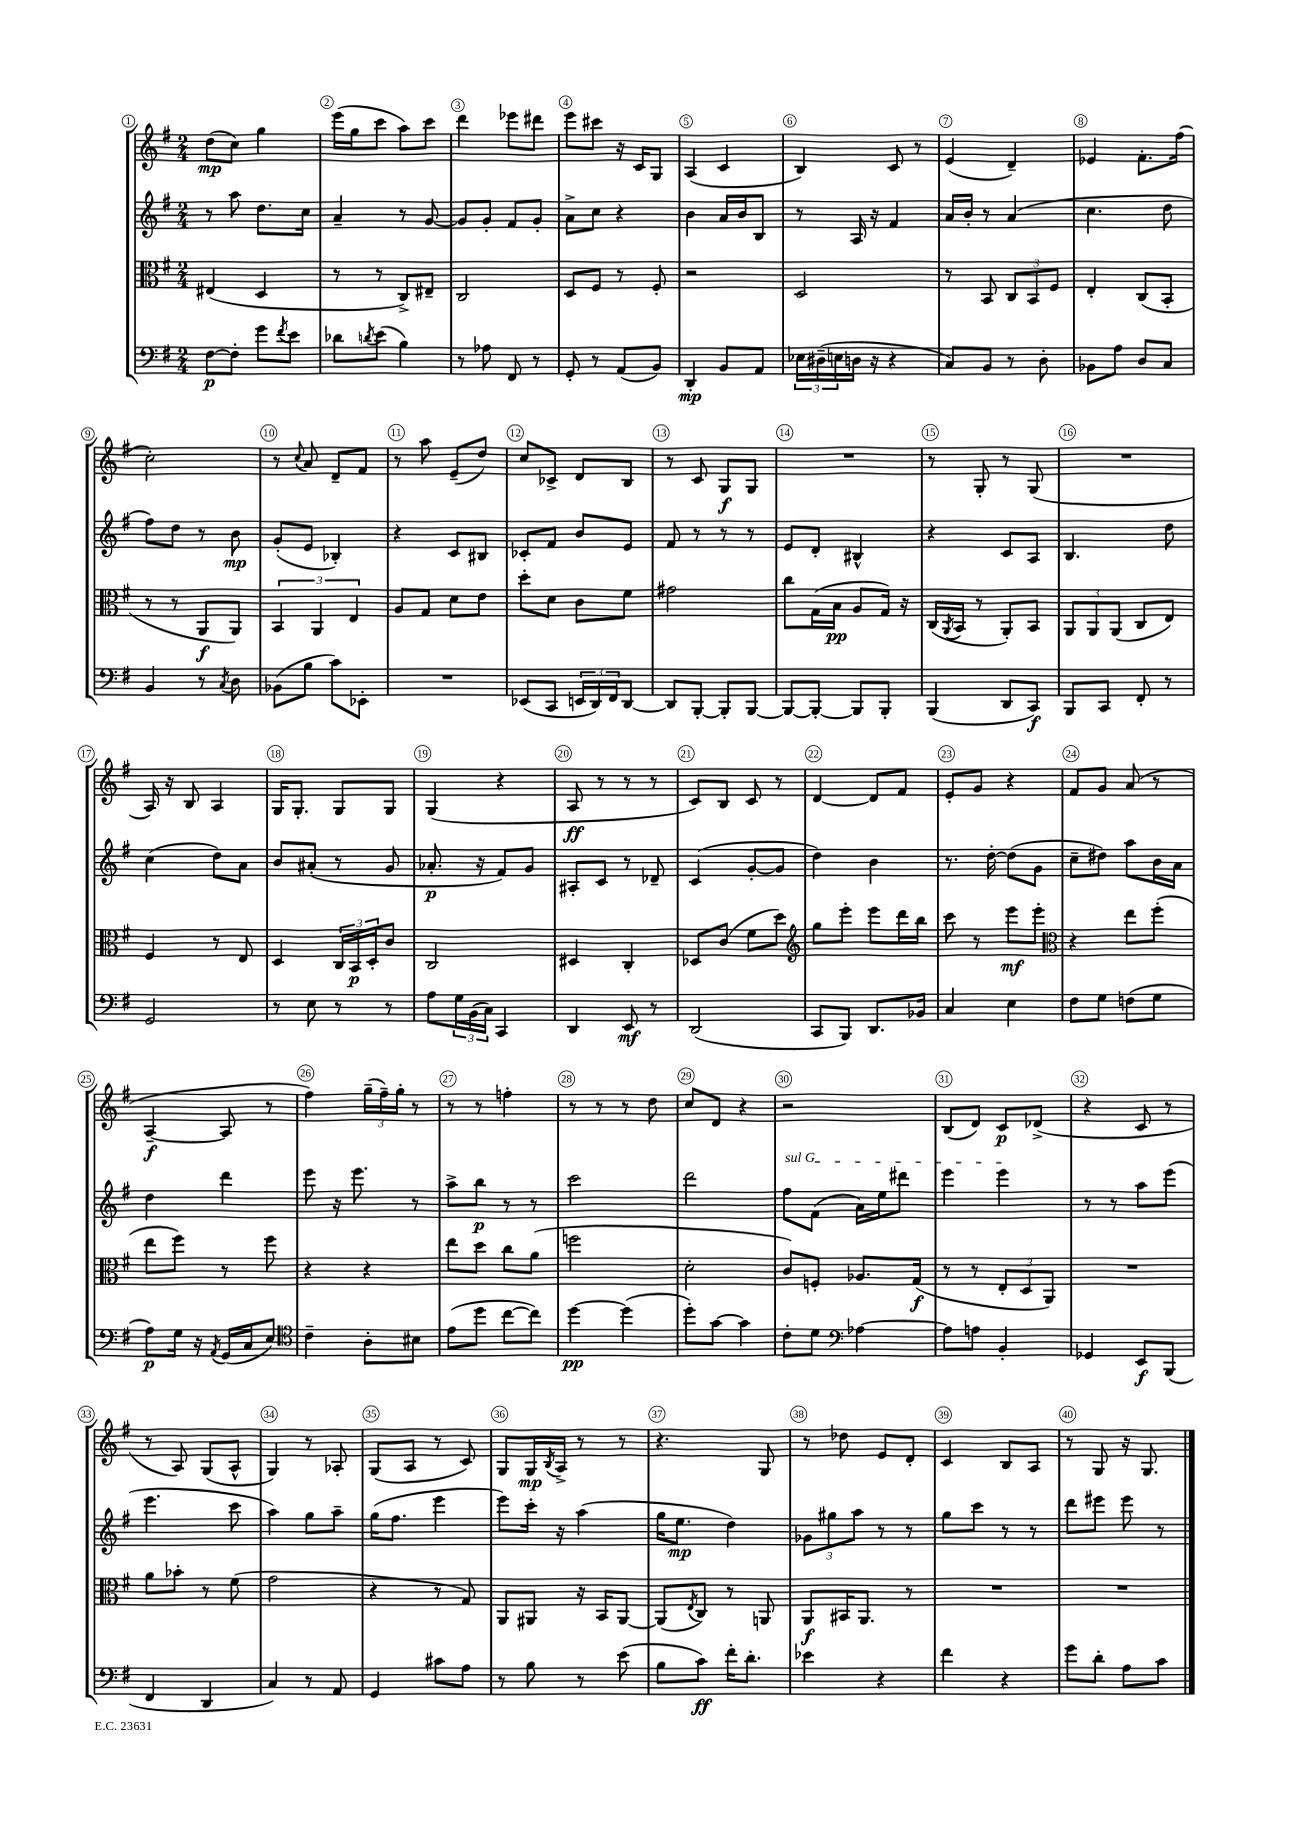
<<
\new StaffGroup <<
\new Staff = "s0" {
    \clef treble \key g \major \numericTimeSignature \time 2/4
    d''8\mp( c''8) g''4 |
    e'''16( g''16 c'''8 a''8) c'''8 |
    d'''4 ees'''8 dis'''8 |
    e'''8 cis'''8 r16 c'16 g8 |
    a4( c'4 |
    b4) c'8 r8 |
    e'4( d'4--) |
    ees'4 fis'8.-. fis''16( |
    c''2-.) |
    r8 \appoggiatura { c''8 } a'8 d'8-- fis'8 |
    r8 a''8 e'8--( d''8) |
    c''8 ces'8-> d'8 b8 |
    r8 c'8 g8\f g8 |
    R2 |
    r8 g8-. r8 g8( |
    R2 |
    a16) r16 b8 a4 |
    g16 g8.-. g8 g8 |
    g4( r4 |
    a8\ff r8 r8 r8 |
    c'8) b8 c'8 r8 |
    d'4~ d'8 fis'8 |
    e'8-. g'8 r4 |
    fis'8 g'8 a'8( r8 |
    a4~--\f a8 r8 |
    fis''4) \tuplet 3/2 { g''16--( fis''16--) g''16-. } r8 |
    r8 r8 f''4-. |
    r8 r8 r8 d''8 |
    c''8 d'8 r4 |
    r2 |
    b8( d'8) c'8\p des'8->( |
    r4 c'8 r8 |
    r8 a8) g8( a8-^ |
    g4) r8 aes8-. |
    g8( a8 r8 c'8) |
    g8 g16\mp \acciaccatura { b8 } a16-> r8 r8 |
    r4. g8 |
    r8 des''8 e'8 d'8-. |
    c'4 b8 a8 |
    r8 g8 r16 g8. \bar "|." |
}
\new Staff = "s1" {
    \clef treble \key g \major \numericTimeSignature \time 2/4
    r8 a''8 d''8. c''16 |
    a'4-- r8 g'8~ |
    g'8 g'8-. fis'8 g'8-. |
    a'8-> c''8 r4 |
    b'4 a'16 b'16 b8 |
    r8 a16 r16 fis'4 |
    a'16 b'16-. r8 a'4( |
    c''4. d''8 |
    fis''8) d''8 r8 b'8\mp |
    g'8-.( e'8 bes4-.) |
    r4 c'8 bis8 |
    ces'8-. fis'8 b'8 e'8 |
    fis'8 r8 r8 r8 |
    e'8 d'8-. bis4-^ |
    r4 c'8 a8 |
    b4. d''8 |
    c''4( d''8) a'8 |
    b'8 ais'8-.( r8 g'8 |
    aes'8.-.\p r16 fis'8) g'8 |
    ais8-. c'8 r8 des'8-- |
    c'4( g'8~-. g'8 |
    d''4) b'4 |
    r8. d''16~-. d''8( g'8 |
    c''8-- dis''8) a''8 b'16 a'16 |
    d''4 d'''4 |
    e'''8 r16 e'''8. r8 |
    a''8-> b''8\p r8 r8 |
    c'''2 |
    d'''2 |
    \once \override TextSpanner.bound-details.left.text = \markup { \italic "sul G" } fis''8\startTextSpan fis'8( a'16) e''16 dis'''8 |
    e'''4 e'''4\stopTextSpan |
    r8 r8 a''8 e'''8( |
    e'''4. c'''8 |
    a''4) g''8 a''8-- |
    g''16( fis''8. e'''4 |
    e'''8) c'''16-. r16 a''4( |
    g''16 e''8.\mp d''4) |
    \tuplet 3/2 { ges'8 gis''8 a''8 } r8 r8 |
    g''8 c'''8 r8 r8 |
    d'''8 eis'''8 eis'''8 r8 \bar "|." |
}
\new Staff = "s2" {
    \clef alto \key g \major \numericTimeSignature \time 2/4
    eis4( d4 |
    r8 r8 c8->) eis8-- |
    c2 |
    d8 fis8 r8 fis8-. |
    r2 |
    d2 |
    r8 b,8 \tuplet 3/2 { c8 b,8 fis8 } |
    e4-. c8( b,8-. |
    r8 r8 a,8\f a,8) |
    \tuplet 3/2 { b,4 a,4 e4 } |
    a8 g8 d'8 e'8 |
    d''8-. d'8 c'8 fis'8 |
    gis'2 |
    c''8 g16( b16\pp a8 g16) r16 |
    c16( \acciaccatura { a,8 } b,16 r8 a,8-.) b,8 |
    \tuplet 3/2 { a,8 a,8 a,8( } c8 e8) |
    fis4 r8 e8 |
    d4 \tuplet 3/2 { c16 b,16\p d16-. } c'8 |
    c2 |
    dis4 c4-. |
    des8 c'8( fis'8 d''8) |
    \clef treble g''8 e'''8-. e'''8 d'''16 b''16 |
    c'''8 r8 e'''8\mf e'''8-. |
    \clef alto r4 e''8 fis''8-.( |
    e''8 fis''8) r8 fis''8 |
    r4 r4 |
    e''8 d''8 c''8 a'8( |
    f''2 |
    d'2-. |
    c'8) f8-. aes8. g16\f( |
    r8 r8 \tuplet 3/2 { e8-. d8 a,8) } |
    R2 |
    a'8 bes'8-. r8 fis'8( |
    g'2 |
    r4 r8 g8) |
    a,8 ais,8 r16 b,16 ais,8~ |
    ais,8( \acciaccatura { e8 } c8) r8 a,8 |
    a,8\f bis,16 a,8. r8 |
    R2 |
    R2 \bar "|." |
}
\new Staff = "s3" {
    \clef bass \key g \major \numericTimeSignature \time 2/4
    fis8~\p fis8-. g'8 \acciaccatura { fis'8 } e'8 |
    des'8 \acciaccatura { d'8 } e'8( b4) |
    r8 aes8 fis,8 r8 |
    g,8-. r8 a,8( b,8) |
    d,4-.\mp b,8 a,8 |
    \tuplet 3/2 { ees16 dis16--( e16 } d16 r16 r4 |
    c8) b,8 r8 d8-. |
    bes,8 a8 d8 c8 |
    b,4 r8 \acciaccatura { c8 } d8 |
    bes,8( b8 c'8) ees,8-. |
    R2 |
    ees,8( c,8 \tuplet 3/2 { e,16 d,16) fis,16 } d,8~ |
    d,8 b,,8~-. b,,8-. b,,8~ |
    b,,8~ b,,8~-. b,,8 b,,8-. |
    b,,4( d,8 c,8\f) |
    b,,8 c,8 fis,8-. r8 |
    g,2 |
    r8 e8 r8 r8 |
    a8 \tuplet 3/2 { g16 b,16( c16) } c,4 |
    d,4 e,8\mf r8 |
    d,2( |
    c,8 b,,8) d,8. bes,16 |
    c4 e4 |
    fis8 g8 f8( g8 |
    a8\p) g16 r16 \acciaccatura { a,8 } g,16( c16 e8) |
    \clef tenor c'4-- a8-. bis8 |
    e'8( d''8 c''8~ c''8) |
    d''4~\pp d''4( |
    d''8-.) g'8~ g'4 |
    c'8-. d'8 \clef bass aes4~ |
    aes8 a8 b,4-. |
    ges,4 e,8\f b,,8( |
    fis,4 d,4 |
    c4) r8 a,8 |
    g,4 cis'8 a8 |
    r8 b8 r8 e'8( |
    b8 c'8\ff) fis'16-. d'8.-. |
    ees'4 r4 |
    fis'4 r4 |
    g'8 d'8-. a8 c'8 \bar "|." |
}
>>
>>
\layout { \context { \Score \override BarNumber.break-visibility = ##(#f #t #t) barNumberVisibility = #all-bar-numbers-visible \override BarNumber.stencil = #(make-stencil-circler 0.1 0.3 ly:text-interface::print) } }
